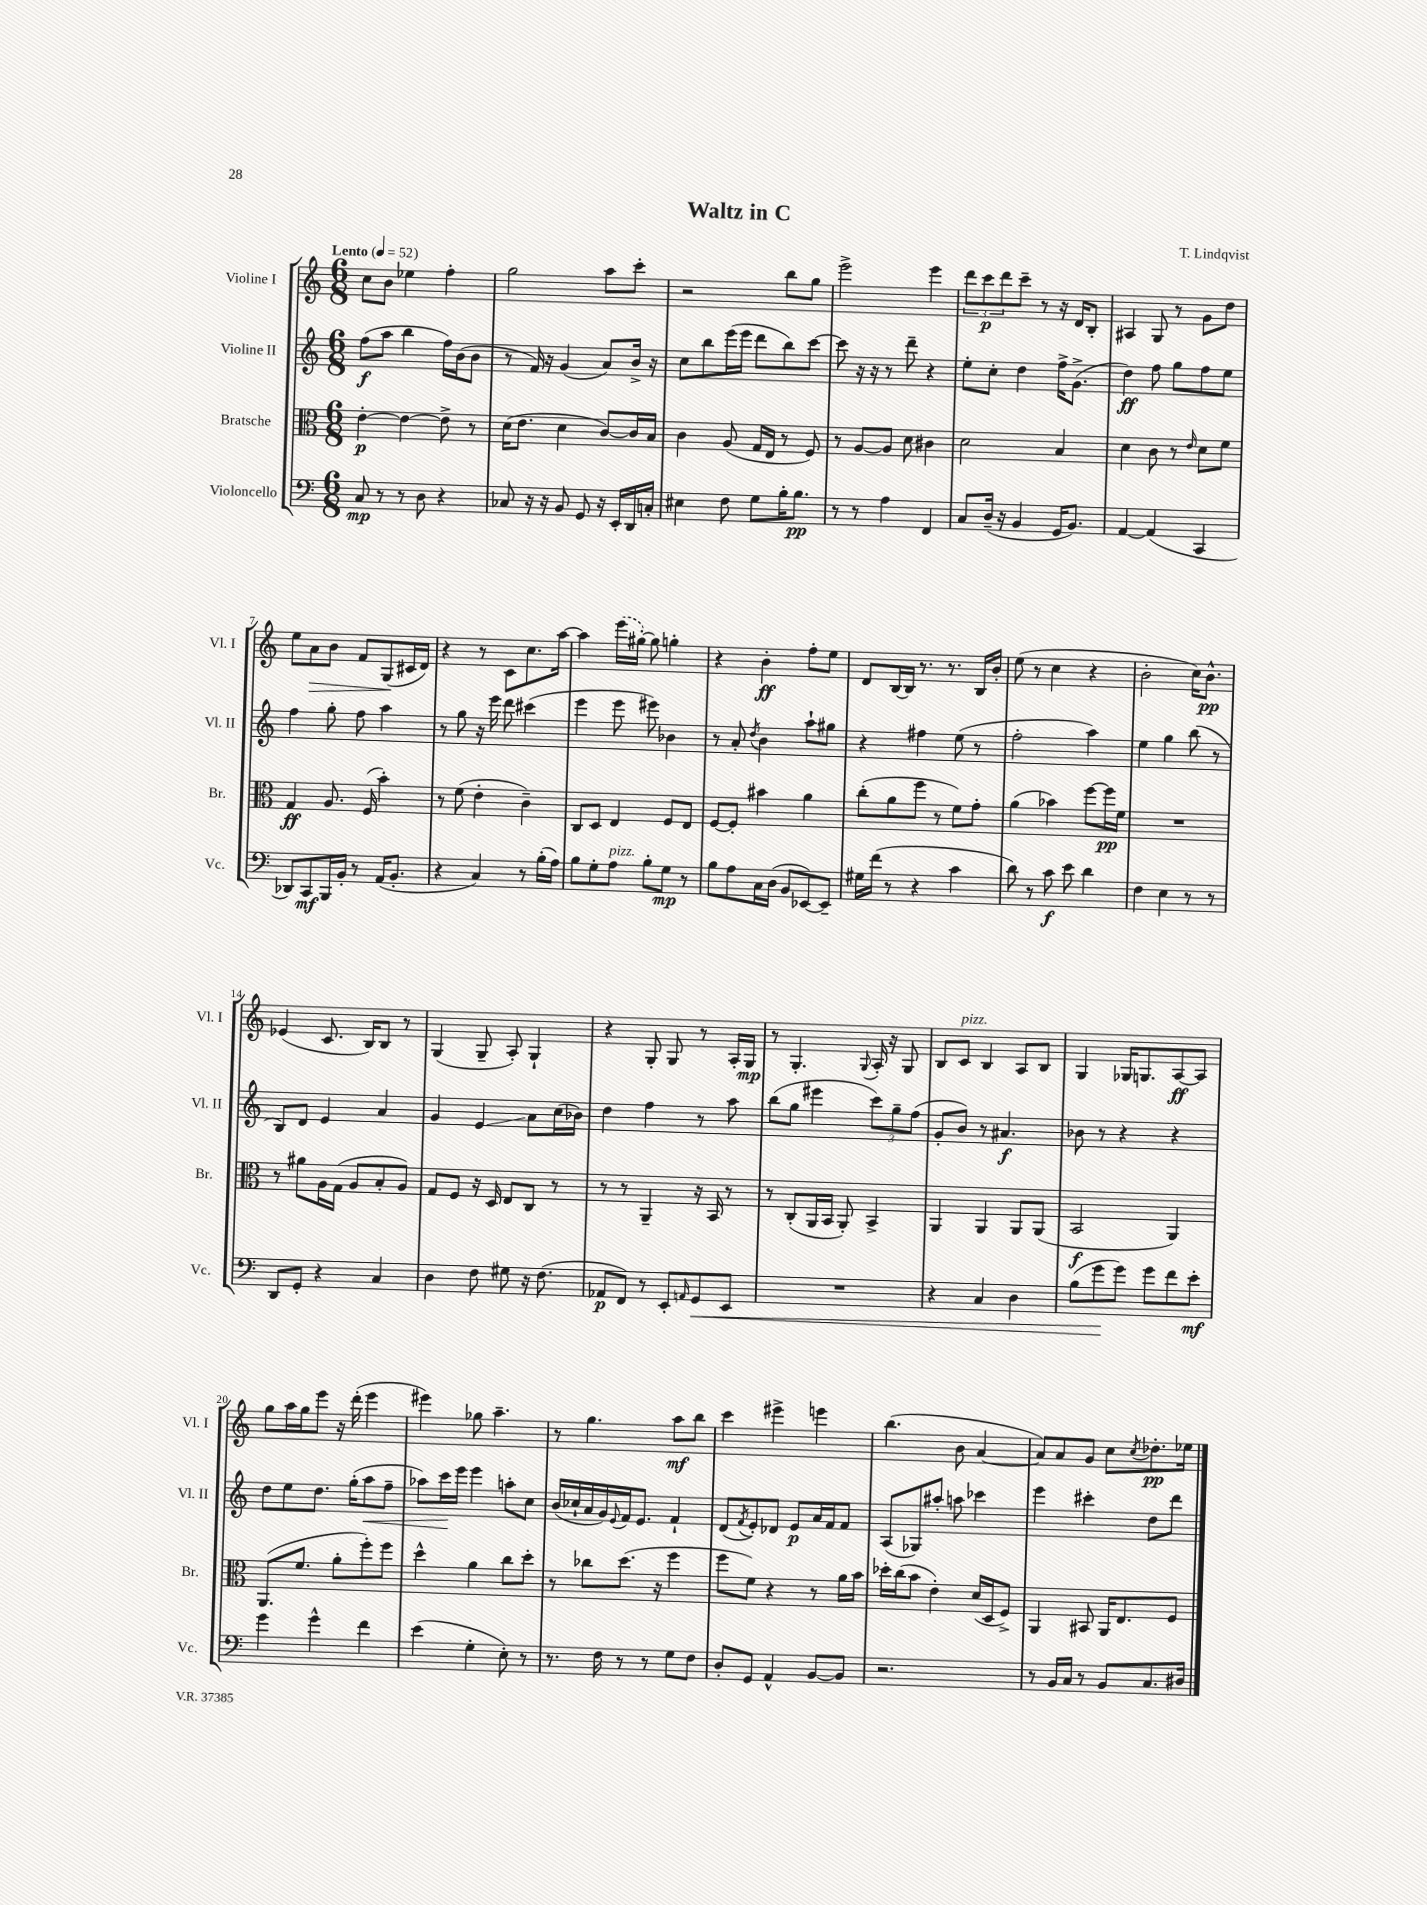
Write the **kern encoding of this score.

**kern	**kern	**kern	**kern
*staff4	*staff3	*staff2	*staff1
*clefF4	*clefC3	*clefG2	*clefG2
*k[]	*k[]	*k[]	*k[]
*M6/8	*M6/8	*M6/8	*M6/8
*MM52	*MM52	*MM52	*MM52
8C/	[4e'\	(8ff\L	8cc\L
8r	.	8aa\J	8b\J
8r	4e\_	4bb\	4ee-\
8D\	.	.	.
4r	8e^\]	16ff\LL)	4ff'\
.	.	(16b\J	.
.	8r	8b\J	.
=	=	=	=
8C-/	(16d\LK	8r	2gg\
.	8.e\J	.	.
16r	.	16f/)	.
16r	.	16r	.
8BB/	4d\	(4g/	.
8GG/	.	.	.
16r	[8c/L)	8a/L)	8aa\L
16EE'/LL	.	.	.
16DD/	16c/]L	16b^/Jk	8ccc'\J
16C'/JJ	16B/JJ	16r	.
=	=	=	=
4E#\	4c\	8cc\L	2r
.	.	8bb\	.
8F\	(8A/	(16eee\L	.
.	.	16eee\JJ	.
8G\L	16G/LL	8ddd\L	.
.	16E/JJ	.	.
16B'\K	8r	8bb\)	8bb\L
8.B\J	.	.	.
.	8F/)	[8ccc\J	8gg\J
=	=	=	=
8r	8r	8ccc\]	2eee^\
8r	[8A/L	16r	.
.	.	16r	.
4A\	8A/]J	8r	.
.	8d\	8ddd~\	.
4FF/	4c#\	4r	4eee\
=	=	=	=
8C/L	2d\	8ee'\L	12ddd\L
.	.	.	12ccc\
(16D~/Jk	.	8cc'\J	.
.	.	.	12ddd\
16r	.	.	.
4BB/	.	4dd\	8ccc~\J
.	.	.	8r
16GG/LK	4B/	16ff^\LK	16r
8.BB/J)	.	(8.g^\J	16d/LK
.	.	.	8B'/J
=	=	=	=
[4AA/	4d\	4dd\)	4A#/
(4AA/]	8c\	8ff\	8G/
.	8r	8gg\L	8r
.	16qqe/	.	.
4CC/	8d\L	8ff\	8g\L
.	8f\J	8ee\J	8dd\J
=	=	=	=
8DD-/L)	4G/	4ff\	8ee\L
8CC/	.	.	8a\
16BBB/L	8.A/	8gg'\	8b\J
16BB'/JJ	.	.	.
8r	.	8ff\	8f/L
.	(16F/	.	.
(16AA/LK	4b'\)	4aa\	(8G/
8.BB'/J	.	.	.
.	.	.	16c#/L
.	.	.	16d/JJ)
=	=	=	=
4r	8r	8r	4r
.	(8f\	8gg\	.
4C/)	4e'\	16r	8r
.	.	16eee\	.
.	.	8ddd\	8c\L
8r	4c~\)	(4ccc#\	8.cc\
(16B'\LL	.	.	.
16A\JJ)	.	.	[16aa\Jk
=	=	=	=
8B\L	8C/L	4eee\	4aa\]
8G'\	8D/J	.	.
8A\J	4E/	8eee\	(16eee\LL
.	.	.	[16gg#'\JJ)
8B'\L	.	8eee#\)	8gg#\]
8G\J	8F/L	4b-\	4gg'\
8r	8E/J	.	.
=	=	=	=
8B\L	[8F/L	8r	4r
8A\	8F'/]J	8a'/	.
.	.	8qdd/	.
16C\L	4b#\	4b\	4b'\
(16D\JJ	.	.	.
8BB/L	.	.	.
[8EE-/)	4a\	8aa`\L	8ff'\L
8EE-~/]J	.	8gg#\J	8ee\J
=	=	=	=
16G#\LL	(8cc'\L	4r	8d/L
(16f\JJ	.	.	.
8r	8a\	.	[16B/L
.	.	.	16B/]JJ
4r	8ff\J	4ff#\	8.r
.	8r	.	.
.	.	.	8.r
4c\	8f\L)	(8ee\	.
.	8g'\J	8r	16B/LL
.	.	.	16b'/JJ
=	=	=	=
8d\)	(4a\	2ff'\	(8ee\
8r	.	.	8r
8c\	4b-\)	.	4cc\
8e\	.	.	.
4d\	[8ff\L	4aa\)	4r
.	16ff\]L	.	.
.	16f\JJ	.	.
=	=	=	=
4F\	2.r	4ee\	2b'\
4E\	.	4gg\	.
8r	.	(8bb\	16cc\LK)
.	.	.	8.b^^\J
8r	.	8r	.
=	=	=	=
8DD/L	8r	8B/L)	(4e-/
8GG'/J	8a#\L	8d/J	.
4r	16A\L	4e/	8.c/
.	(16G\JJ	.	.
.	8A/L	.	.
.	.	.	16B/LK)
4C/	8B'/	4a/	8B/J
.	8A/J)	.	8r
=	=	=	=
4D\	8G/L	4g/	(4G/
.	8F/J	.	.
8F\	16r	4e/	8G~/
.	16D/	.	.
8G#\	8E/L	.	8A'/)
16r	8C/J	8a\L	4G`/
(8.F\	.	.	.
.	8r	(16cc\L	.
.	.	16b-\JJ)	.
=	=	=	=
8AA-/L	8r	4dd\	4r
8FF/J)	8r	.	.
8r	4AA~/	4ff\	8G'/
8EE'/L	.	.	8G/
16qqAA/	.	.	.
8GG/	16r	8r	8r
.	16BB/	.	.
8EE/J	8r	8aa\	16A'/LL
.	.	.	16G/JJ
=	=	=	=
2.r	8r	(8bb\L	8r
.	(8C'/L	8gg\J	4.G'/
.	16AA/L	4eee#\	.
.	16BB/JJ	.	.
.	8AA'/)	.	.
.	.	.	8qqG/
.	4BB^/	12ccc\L)	16A'/
.	.	.	16r
.	.	12gg~\	.
.	.	.	8G/
.	.	(12ff\J	.
=	=	=	=
4r	4AA/	8g'/L	8B/L
.	.	8b/J)	8c/J
4C/	4AA/	8r	4B/
.	.	4.a#/	.
4D\	8AA/L	.	8A/L
.	(8AA/J	.	8B/J
=	=	=	=
(8B\L	2BB/	8b-\	4G/
8g\	.	8r	.
8g\J)	.	4r	16G-/LK
.	.	.	8.G/
8g\L	.	.	.
8f\	4AA/)	4r	[8A/
8e'\J	.	.	8A/]J
=	=	=	=
4g\	(8.AA/L	8dd\L	8gg\L
.	.	8ee\	16aa\L
.	8.f/J	.	16gg\J
4g^^\	.	8.dd\J	8eee\J
.	8a'\L	.	16r
.	.	(16gg'\LK	(16ddd'\
4f\	8ff'\)	8aa\	4eee\
.	8ff\J	8ff~\J	.
=	=	=	=
(4e\	4dd^^\	8aa-\L)	4eee#\)
.	.	16ccc\L	.
.	.	16eee\JJ	.
4G'\	4a\	4eee\	8gg-\
.	.	.	4.aa~\
8E'\)	8cc\L	8aa'\L	.
8r	8dd'\J	8cc\J	.
=	=	=	=
8.r	8r	(16b/LL	8r
.	.	16cc-`/	.
.	8cc-\L	16a/	4.gg\
16F\	.	16g/)	.
.	.	8qqe/	.
8r	(8.dd\J	16f/J	.
.	.	8.e/J	.
8r	.	.	.
.	16r	.	.
8G\L	4ff\	4f`/	8aa\L
8F\J	.	.	8bb\J
=	=	=	=
8D'/L	8ff\L	(8d/L	4ccc\
.	.	8qf/	.
8GG/J	8f\J)	8e'/)	.
4AA^^/	4r	8d-/J	4eee#^\
.	.	8e/L	.
[8BB/L	8r	16a/L	4eee\
.	.	16f/J	.
8BB/]J	16a\LL	8f/J	.
.	16b\JJ	.	.
=	=	=	=
2.r	16dd-'\LL	(8A/L	(4.bb\
.	(16cc\J	.	.
.	8b\J	8G-/)	.
.	4e'\)	8aa#'/J	.
.	.	8aa\	8b\
.	(16d/LL	4ccc-\	[4a/
.	16D/J	.	.
.	8F^/J)	.	.
=	=	=	=
8r	4AA/	4eee\	8a/]L)
16BB/LL	.	.	8a/
16C/JJ	.	.	.
8r	8BB#/	4ccc#'\	8g/J
8BB/L	16AA/LK	.	8cc\L
.	8.E/	.	.
.	.	.	8qcc/
8.C/	.	8dd\L	8.dd-'\
.	8F/J	8ddd\J	.
16D#/Jk	.	.	16ee-\Jk
==	==	==	==
*-	*-	*-	*-
